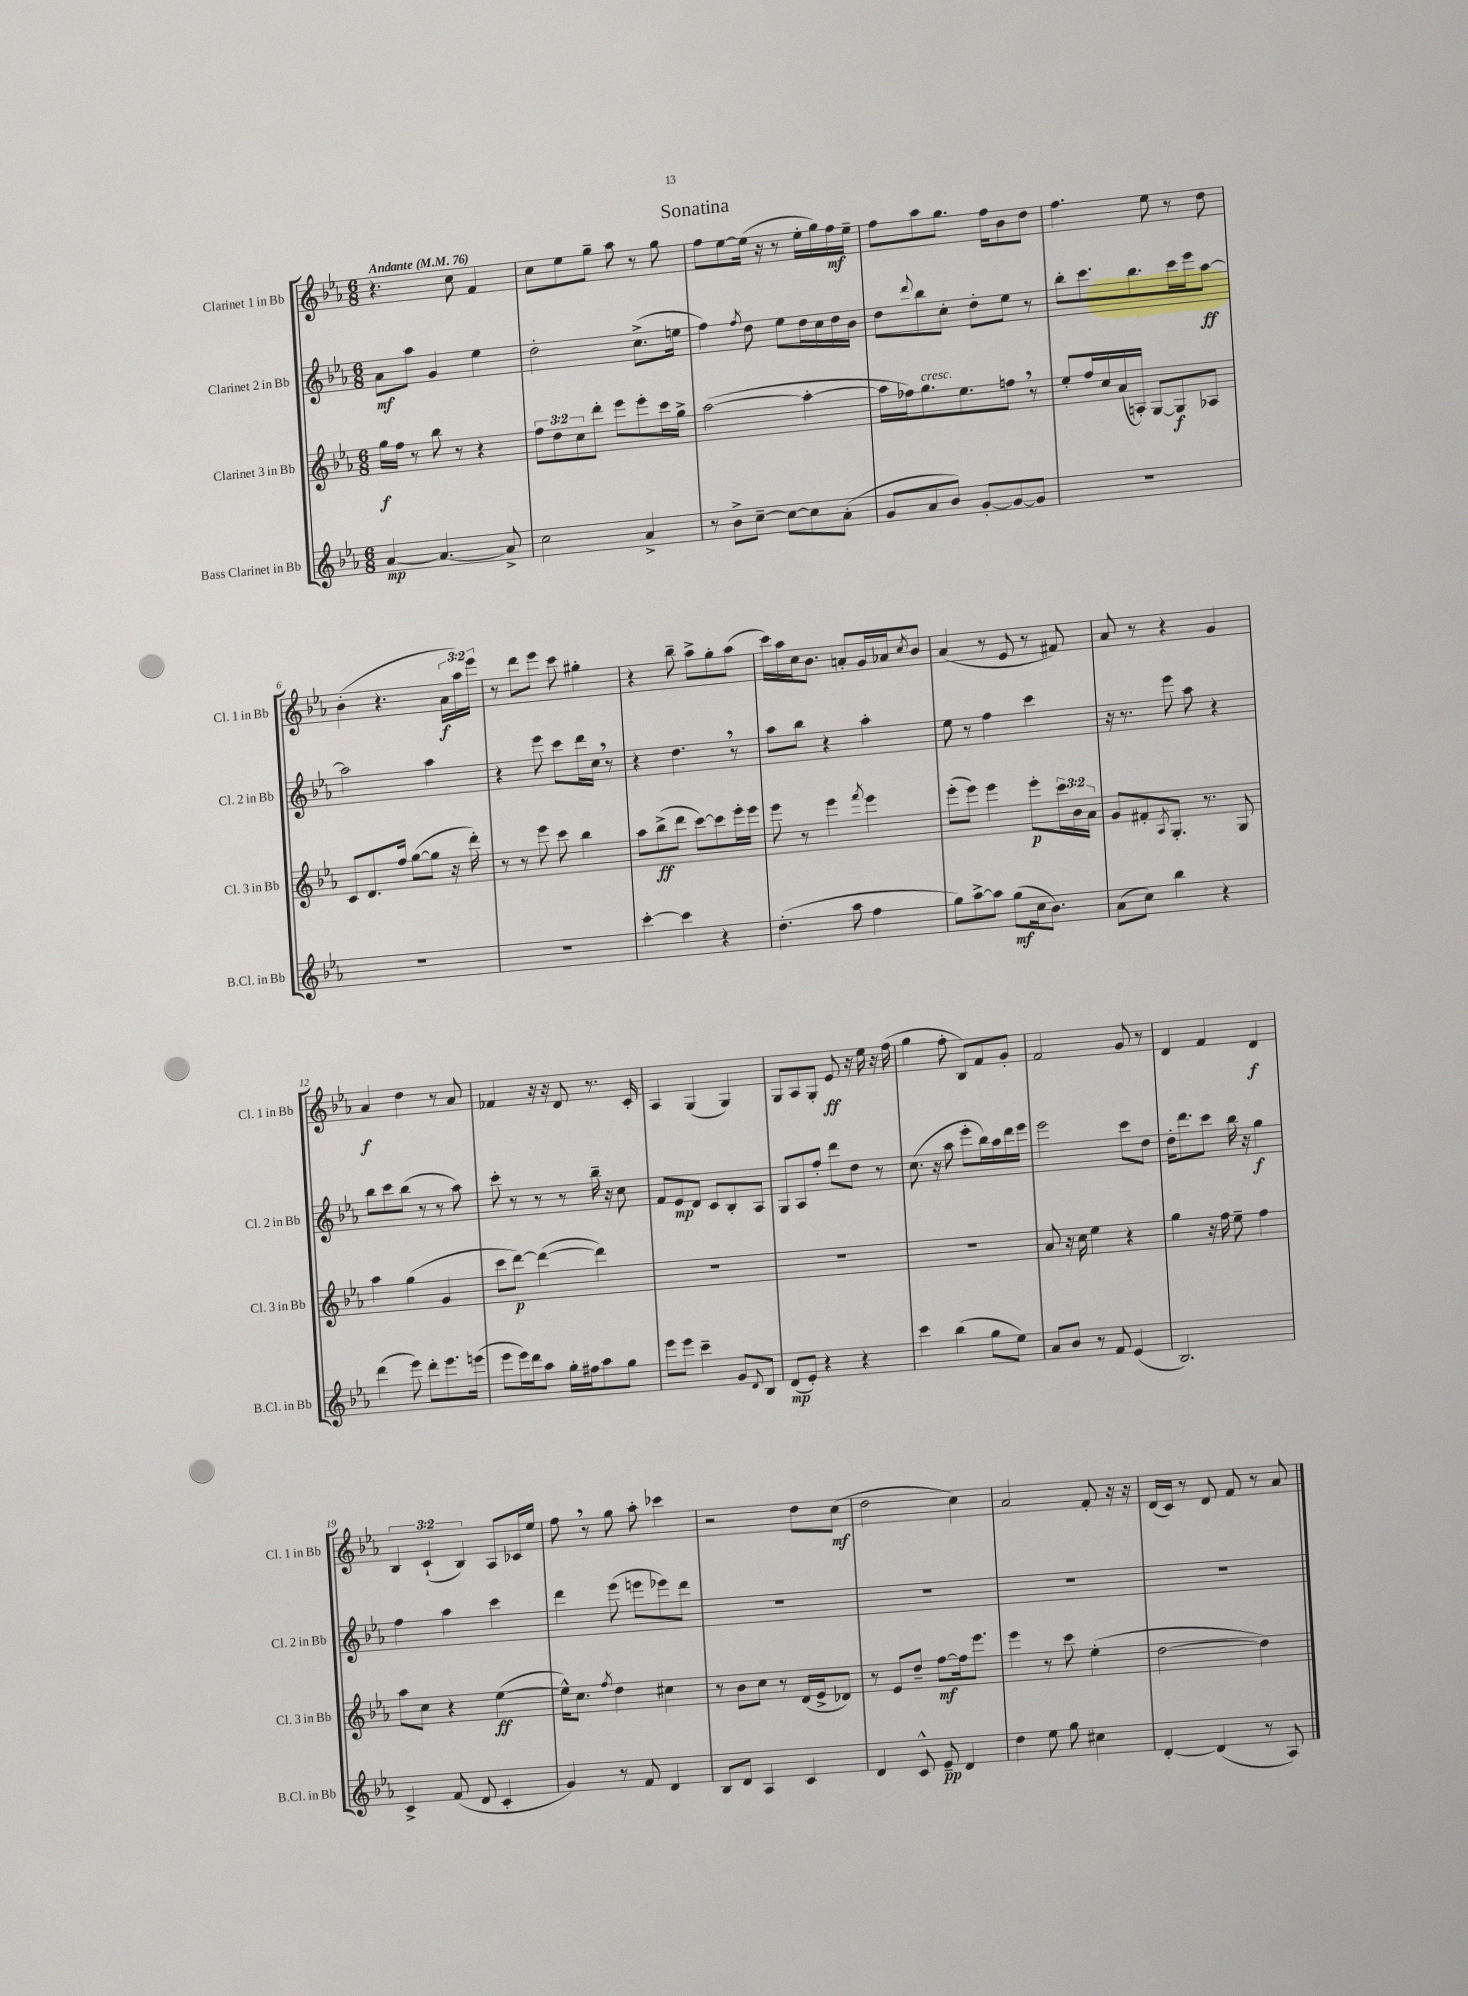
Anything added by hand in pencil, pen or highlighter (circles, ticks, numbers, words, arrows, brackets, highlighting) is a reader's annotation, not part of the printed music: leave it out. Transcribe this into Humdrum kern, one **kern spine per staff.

**kern	**kern	**kern	**kern
*staff4	*staff3	*staff2	*staff1
*clefG2	*clefG2	*clefG2	*clefG2
*k[b-e-a-]	*k[b-e-a-]	*k[b-e-a-]	*k[b-e-a-]
*M6/8	*M6/8	*M6/8	*M6/8
*MM76	*MM76	*MM76	*MM76
[4a-	16gg	8a-	4.r
.	16ff	.	.
.	8r	8aa-	.
4.a-_	8bb-	4g	.
.	8r	.	8cc
.	4r	4ee-	4f
8a-^]	.	.	.
=	=	=	=
2cc	12ff	2dd'	8cc
.	12dd	.	.
.	.	.	8ee-
.	12cc	.	.
.	8ddd'	.	8gg~
.	8eee-	.	8aa-
4a-^	8eee-'	(8.cc^	8r
.	16ccc	.	8gg
.	16gg^	16ee	.
=	=	=	=
8r	([2aa-	4ff)	8ff
8b-^	.	.	[8ee-
.	.	8qff	.
[8cc~	.	8dd	(16ee-]
.	.	.	16r
8cc_	.	8ee-	8r
8cc]	4aa-'_	16dd	16ee-'
.	.	16cc	16gg)
(8a-'	.	16dd	16ff
.	.	16b-	16ee-~
=	=	=	=
8g	16aa-]	8dd	8ff
.	16ff-)	.	.
.	.	8qqddd	.
8a-	8.gg	8bb-	8aa-
8b-)	.	8cc'	8.gg
.	8.ee-	.	.
[8g'	.	8dd'	.
.	.	.	16ff
8g_	8ff	8ee-	8b-
8g]	8r	8r	8dd
=	=	=	=
2.r	8ee-'	8bb-'	4.ff
.	16ff	8.ccc	.
.	16cc	.	.
.	(16a-	.	.
.	16A')	8.bb-	.
.	[8G	.	8ee-
.	8G]	16ccc	8r
.	.	16eee-	.
.	8A-	[8aa-	8dd
=	=	=	=
2.r	8c	2aa-]	(4b-'
.	8.d	.	.
.	.	.	4.r
.	16ff	.	.
.	([8gg	.	.
.	8gg]	4aa-	.
.	16r	.	24a-
.	.	.	24aa-)
.	16ddd')	.	.
.	.	.	24eee-
=	=	=	=
2.r	8r	4r	8r
.	8r	.	8ddd
.	8eee-	8eee-	8eee-
.	8ccc	8ccc	8ccc
.	4bb-	16ddd	4gg#'
.	.	16cc	.
.	.	8r	.
=	=	=	=
[4ccc'	8aa-	4r	4r
.	(8bb-^	.	.
4ccc]	8ddd	4.dd	8bb-~
.	[8ccc)	.	8aa-^
4r	8ccc]	.	8gg'
.	16eee-'	8r	(8aa-
.	16eee-	.	.
=	=	=	=
(4.dd'	8eee-	8aa-	16ccc)
.	.	.	16aa-
.	8r	8bb-	16cc
.	.	.	8.b-
.	4eee-	4r	.
8aa-	.	.	8a'
.	8qfff	.	.
4ff	4eee-	4aa-'	16g
.	.	.	16a-
.	.	.	8qcc
.	.	.	8b-
=	=	=	=
8gg)	(8eee-'	8ee-	(4a-
[8aa-^	8eee-)	8r	.
8aa-]	4eee-	4ff	8r
(8gg	.	.	8e-
16cc	8eee-'	4ccc	8r
8.b-)	.	.	.
.	24ccc	.	8f#)
.	24b-	.	.
.	24a-	.	.
=	=	=	=
(8a-	8g	16r	8a-
.	.	8.r	.
8cc)	8f#'	.	8r
.	8qA-	.	.
4bb-	8.G'	8eee-	4r
.	.	8aa-	.
.	8.r	.	.
4r	.	4r	4g
.	8G	.	.
=	=	=	=
(4ddd	4aa-	8bb-	4a-
.	.	8ccc	.
8eee-)	(4gg	(8bb-	4dd
8ddd'	.	8r	.
8.eee-	4g	8r	8r
.	.	8aa-)	8a-
(16eee	.	.	.
=	=	=	=
8eee-	8ccc	8ccc'	4f-
16eee-)	[8ddd)	8r	.
16ddd	.	.	.
8aa-	(4ddd_	8r	16r
.	.	.	16r
16gg'	.	8r	8d
16ff#	.	.	.
8aa-	4ddd])	16bb-~	8.r
.	.	16r	.
8gg	.	8cc	.
.	.	.	16c'
=	=	=	=
8eee-	2.r	8f	4A-
8eee-	.	8e-	.
4ccc~	.	8d	(4G
.	.	8c	.
8g	.	8B-'	4G)
8qqd	.	.	.
8B-	.	8A-	.
=	=	=	=
(8d	2.r	8G	8G
8e-')	.	8A-	8A-
4r	.	8ff'	8G'
.	.	8ddd	8e-
4r	.	8dd	16r
.	.	.	16ee-
.	.	8r	16r
.	.	.	(16ff
=	=	=	=
4ccc	2.r	(8.cc	4gg
.	.	16r	.
(4bb-	.	8aa-	8ff'
.	.	8eee-'	8B-)
8gg	.	16bb-)	8f
.	.	16aa-	.
8ee-)	.	16ddd	8g'
.	.	16eee-	.
=	=	=	=
8a-	8a-	2eee-	2f
8b-	16r	.	.
.	16cc	.	.
8r	4ee-	.	.
8f	.	.	.
(4e-	4r	8ccc	8g
.	.	8dd	8r
=	=	=	=
2.B-)	4gg	16dd'	4d
.	.	8.ddd	.
.	16r	8ccc	4f
.	16ff	.	.
.	8ee-~	16bb-	.
.	.	16r	.
.	4ff	4gg	4d
=	=	=	=
4c^	8aa-	4ff	6B-
.	8cc	.	.
.	.	.	(6c`
(8f	4r	4aa-	.
.	.	.	6B-)
8d	.	.	.
4c'	([4ee-	4ccc	8A-
.	.	.	16c-
.	.	.	16ee-
=	=	=	=
4g)	16ee-^^])	4ddd	8ff
.	8.cc	.	.
.	.	.	8r
.	8qff	.	.
8r	4dd	(8eee-	8gg
8f	.	8eee	8aa-'
4d	4cc#	8eee-)	4ccc-
.	.	8ddd	.
=	=	=	=
8B-	8r	2.r	2r
8d	8b-	.	.
4A-	8cc	.	.
.	8r	.	.
4c	(16d	.	8dd
.	16e-^	.	.
.	8d-)	.	(8cc
=	=	=	=
4d	8r	2.r	2dd
.	8e-	.	.
8c^^	8dd~	.	.
8e-~	[8ff	.	.
4d	16ff]	.	4cc)
.	8.eee-	.	.
=	=	=	=
4dd	4eee-	2.r	2a-
8ee-	8r	.	.
8gg	8ccc	.	.
4cc#	(4ee-'	.	8f'
.	.	.	16r
.	.	.	16r
=	=	=	=
[4d'	[2dd	2.r	(16d
.	.	.	16c)
.	.	.	8r
(4d]	.	.	8d
.	.	.	8f
8r	4dd])	.	8r
8A-)	.	.	8a-
==	==	==	==
*-	*-	*-	*-
